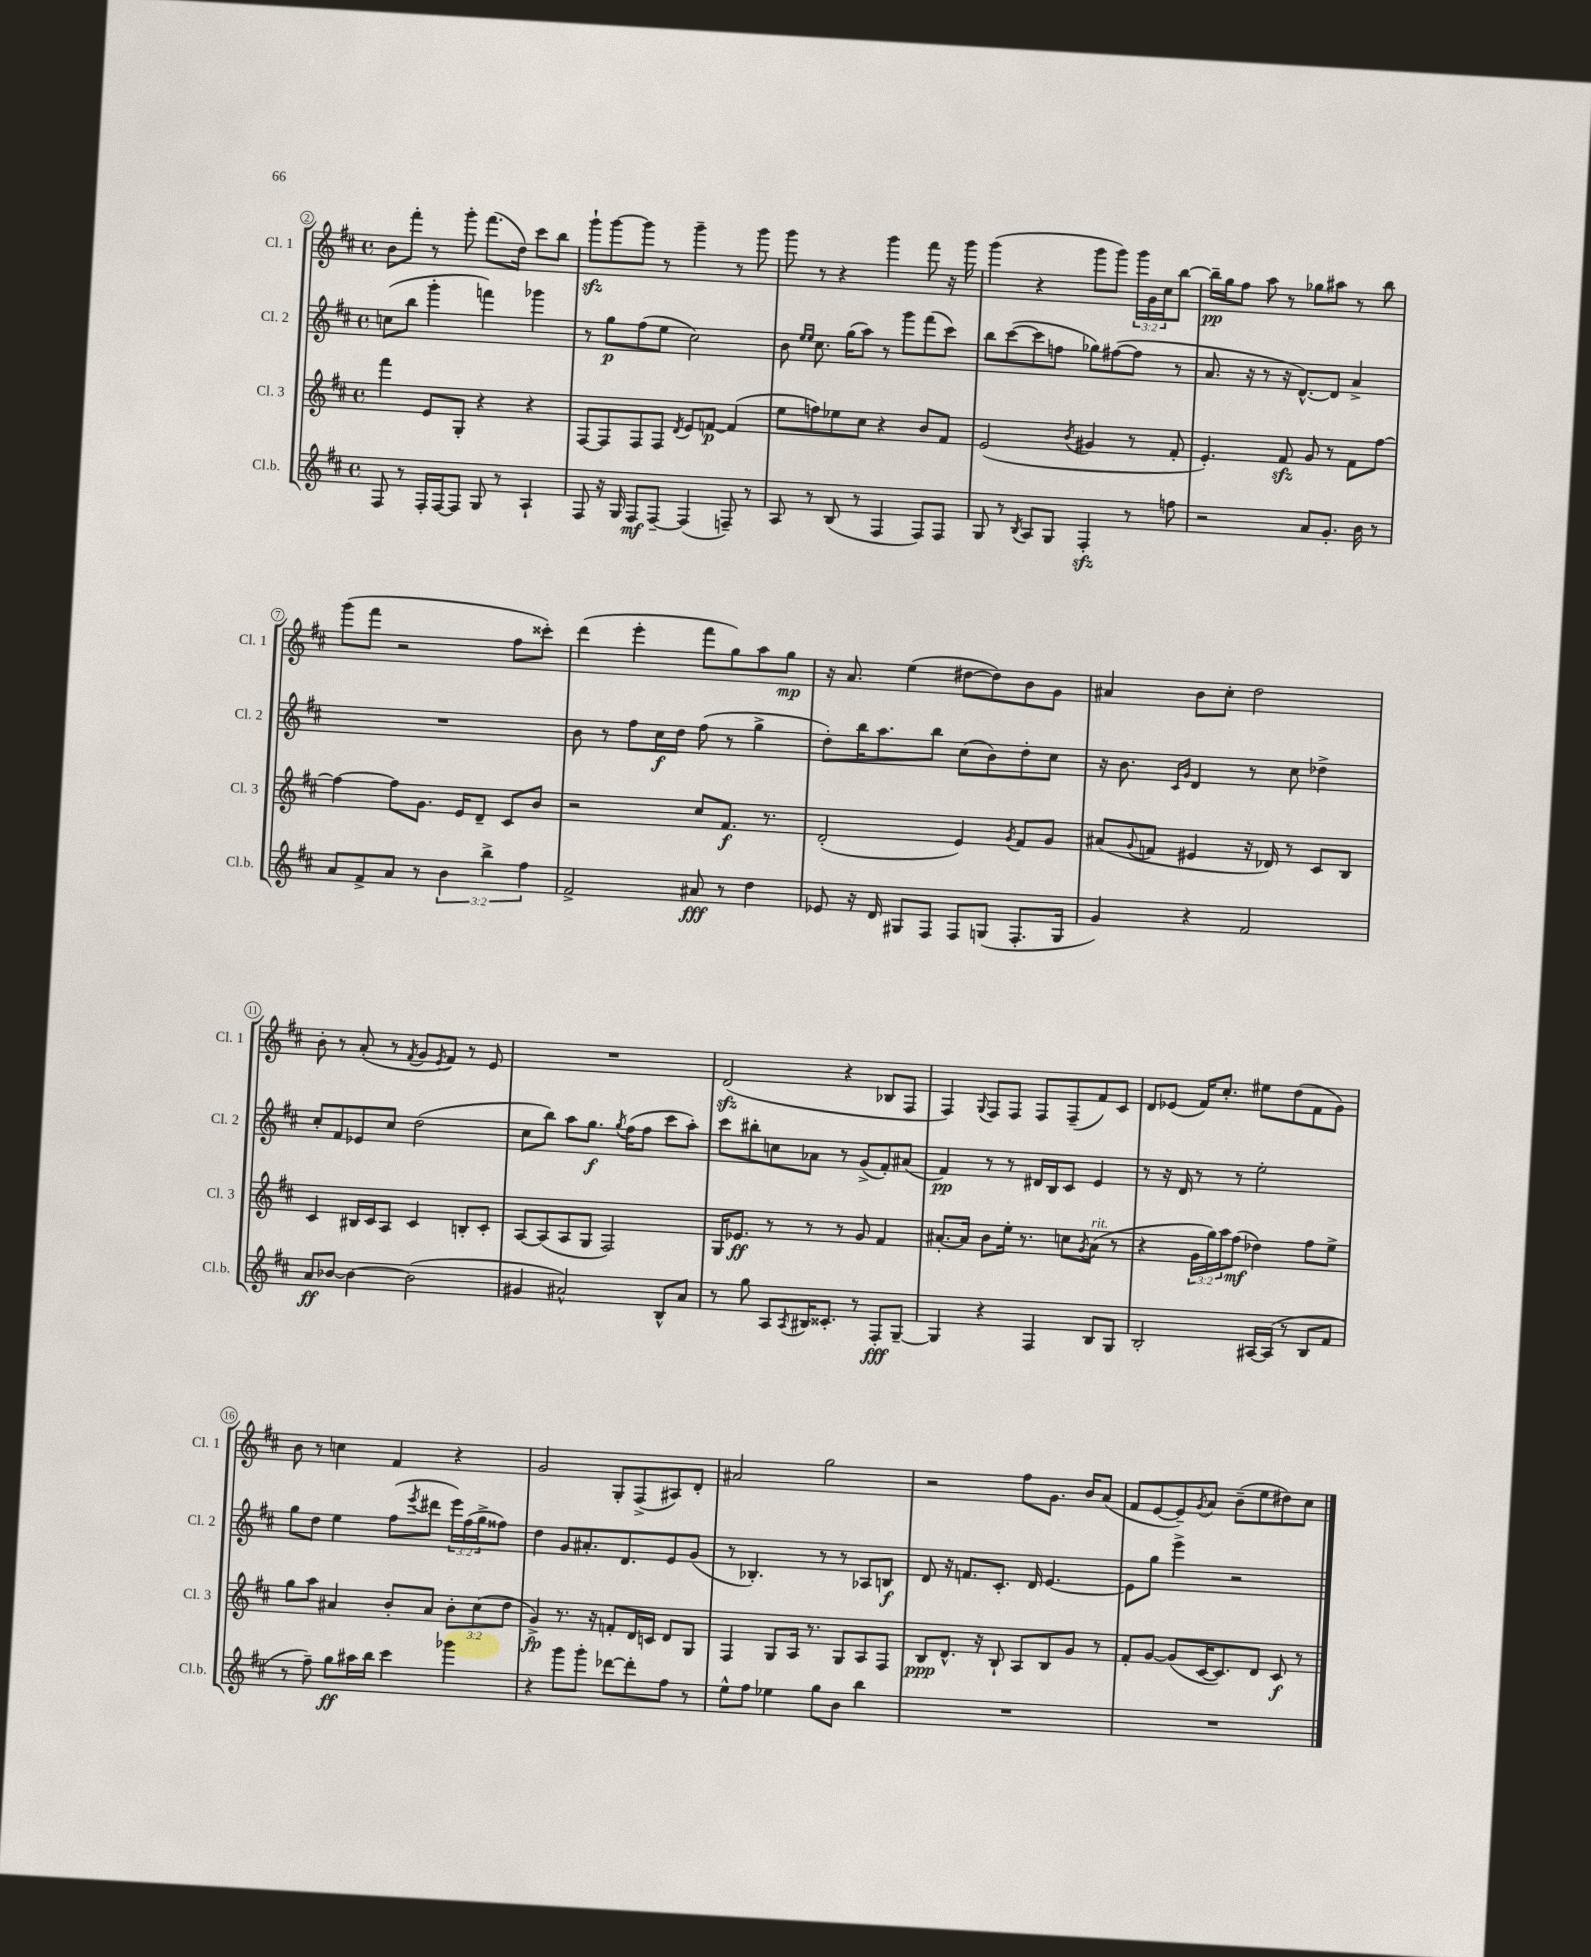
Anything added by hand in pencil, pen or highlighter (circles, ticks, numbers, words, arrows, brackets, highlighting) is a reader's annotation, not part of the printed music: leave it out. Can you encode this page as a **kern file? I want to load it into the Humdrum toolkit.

**kern	**dynam	**kern	**dynam	**kern	**dynam	**kern	**dynam
*part4	*part4	*part3	*part3	*part2	*part2	*part1	*part1
*staff4	*staff4	*staff3	*staff3	*staff2	*staff2	*staff1	*staff1
*I"Cl.b.	*	*I"Cl. 3	*	*I"Cl. 2	*	*I"Cl. 1	*
*I'Cl.b.	*	*I'Cl. 3	*	*I'Cl. 2	*	*I'Cl. 1	*
*clefG2	*	*clefG2	*	*clefG2	*	*clefG2	*
*k[f#c#]	*	*k[f#c#]	*	*k[f#c#]	*	*k[f#c#]	*
*M4/4	*	*M4/4	*	*M4/4	*	*M4/4	*
*met(c)	*	*met(c)	*	*met(c)	*	*met(c)	*
=2	=2	=2	=2	=2	=2	=2	=2
8F#/	.	4fff#\	.	(8ccn\L	.	8b\L	.
8r	.	.	.	8bb\J	.	8fff#'\J	.
16F#'/LL	.	8e/L	.	4ggg'\	.	8r	.
[16F#/J	.	.	.	.	.	.	.
8F#/J]	.	8G'/J	.	.	.	8ggg'\	.
8G/	.	4r	.	4fffn\)	.	(8.fff#\L	.
8r	.	.	.	.	.	.	.
.	.	.	.	.	.	16dd\Jk)	.
4A`/	.	4r	.	4ggg-X\	.	8ccc#\L	.
.	.	.	.	.	.	8bb\J	.
=3	=3	=3	=3	=3	=3	=3	=3
8F#/	.	[8F#/L	.	8r	.	8gggzz`\L	.
16r	.	8F#/]	.	8gg\L	p	[8ggg\	.
16G/	.	.	.	.	.	.	.
8F#/L	mf	8F#/	.	(8ff#\	.	8ggg\J]	.
[8F#~/J	.	8F#/J	.	8ee\J	.	8r	.
.	.	8qd/	.	.	.	.	.
(4F#/]	.	8e/L	.	2cc#\)	.	4ggg~\	.
.	.	[8fn/J	p	.	.	.	.
8Fn~/)	.	(4f/]	.	.	.	8r	.
8r	.	.	.	.	.	8ggg\	.
=4	=4	=4	=4	=4	=4	=4	=4
8A/	.	8ee\L	.	8b\	.	8ggg\	.
.	.	.	.	16qqee/LL	.	.	.
.	.	.	.	16qqee/JJ	.	.	.
8r	.	8ffn\)	.	8.cc#\	.	8r	.
(8B/	.	8ee-X\	.	.	.	4r	.
.	.	.	.	(16gg\KL	.	.	.
8r	.	8cc#\J	.	8aa\J)	.	.	.
4F#/	.	4r	.	8r	.	4ggg\	.
.	.	.	.	8ggg\L	.	.	.
8F#/L)	.	8b/L	.	(8fff#\	.	8fff#\	.
8F#/J	.	8f#/J	.	8ccc#\J)	.	16r	.
.	.	.	.	.	.	16ggg\	.
=5	=5	=5	=5	=5	=5	=5	=5
8G/	.	(2e/	.	8bb\L	.	(4ggg\	.
8r	.	.	.	([8ccc#\	.	.	.
8qB/	.	.	.	.	.	.	.
8A/L	.	.	.	8ccc#\]	.	4r	.
8G/J	.	.	.	8ffn\J	.	.	.
.	.	8qb/	.	.	.	.	.
4F#zz'/	.	4g#X/	.	8gg-X\L)	.	8ggg\L	.
.	.	.	.	([8ff#X\	.	8ggg\J)	.
8r	.	8r	.	8ff#\J]	.	24ggg\LL	.
.	.	.	.	.	.	24g\	.
.	.	.	.	.	.	24cc#\J	.
8ffn\	.	8f#'/	.	8r	.	[8bb\J	.
=6	=6	=6	=6	=6	=6	=6	=6
2r	.	4.e'/)	.	8.a/	.	16bb~\LL]	pp
.	.	.	.	.	.	16gg\J	.
.	.	.	.	.	.	8ff#\J	.
.	.	.	.	16r	.	.	.
.	.	.	.	8r	.	8aa\	.
.	.	8f#zz/	.	16r	.	8r	.
.	.	.	.	[8.d^^/L)	.	.	.
8a/L	.	8g/	.	.	.	8gg-X\L	.
8.g'/J	.	8r	.	8d/J]	.	8aa#X\J	.
.	.	8f#\L	.	4a^/	.	8r	.
16b\	.	.	.	.	.	.	.
8r	.	[8ff#\J	.	.	.	8bb\	.
!!LO:LB:g=z
=7	=7	=7	=7	=7	=7	=7	=7
8a/L	.	4ff#\_	.	1r	.	(8ggg\L	.
8f#^/	.	.	.	.	.	8fff#\J	.
8a/J	.	8ff#\L]	.	.	.	2r	.
8r	.	8.g\J	.	.	.	.	.
6b\	.	.	.	.	.	.	.
.	.	16e/KL	.	.	.	.	.
.	.	8d~/J	.	.	.	.	.
6bb^\	.	.	.	.	.	.	.
.	.	8c#/L	.	.	.	8ff#\L	.
6ff#\	.	.	.	.	.	.	.
.	.	8b/J	.	.	.	8ccc##X'\J)	.
=8	=8	=8	=8	=8	=8	=8	=8
2f#^/	.	2r	.	8b\	.	(4ddd\	.
.	.	.	.	8r	.	.	.
.	.	.	.	8ff#\L	.	4eee'\	.
.	.	.	.	16cc#\L	f	.	.
.	.	.	.	16dd\JJ	.	.	.
8a#X/	fff	8cc#/L	.	(8ff#\	.	8fff#\L	.
8r	.	8.f#/J	f	8r	.	8gg\)	.
4dd\	.	.	.	4gg^\	.	8aa\	.
.	.	8.r	.	.	.	.	.
.	.	.	.	.	.	8gg\J	mp
=9	=9	=9	=9	=9	=9	=9	=9
8e-X/	.	(2d'/	.	8dd'\L)	.	16r	.
.	.	.	.	.	.	8.a/	.
16r	.	.	.	16bb\K	.	.	.
16d/	.	.	.	8.aa\	.	.	.
8G#X/L	.	.	.	.	.	(4ee\	.
8F#/J	.	.	.	8bb\J	.	.	.
8F#/L	.	4e/)	.	(8cc#\L	.	[8dd#X\L	.
(8Gn/J	.	.	.	8b\)	.	8dd#\])	.
.	.	8qg/	.	.	.	.	.
8.F#'/L	.	8f#/L	.	8dd'\	.	8b\	.
.	.	8g/J	.	8cc#\J	.	8g\J	.
16G/Jk	.	.	.	.	.	.	.
=10	=10	=10	=10	=10	=10	=10	=10
4g/)	.	(8a#X/L	.	16r	.	4a#X/	.
.	.	.	.	8.b\	.	.	.
.	.	8qqg/	.	.	.	.	.
.	.	8fn/J	.	.	.	.	.
.	.	.	.	16qqc#/LL	.	.	.
.	.	.	.	16qqg/JJ	.	.	.
4r	.	4e#X/	.	4d/	.	8b\L	.
.	.	.	.	.	.	8cc#'\J	.
2f#/	.	16r	.	8r	.	2dd\	.
.	.	16d-X/)	.	.	.	.	.
.	.	8r	.	8cc#\	.	.	.
.	.	8c#/L	.	4dd-X^\	.	.	.
.	.	8B/J	.	.	.	.	.
!!LO:LB:g=z
=11	=11	=11	=11	=11	=11	=11	=11
8a/L	ff	4c#/	.	8cc#'/L	.	8b'\	.
[8b-X/J	.	.	.	8f#/	.	8r	.
4b-\_	.	16B#X/LL	.	8e-X/	.	(8a'/	.
.	.	16c#/J	.	.	.	.	.
.	.	8A/J	.	8cc#/J	.	8r	.
.	.	.	.	.	.	8qf#/	.
(2b-\]	.	4c#/	.	(2dd\	.	8g/L	.
.	.	.	.	.	.	8qe/	.
.	.	.	.	.	.	8f#/J)	.
.	.	8Bn'/L	.	.	.	8r	.
.	.	8c#'/J	.	.	.	8e/	.
=12	=12	=12	=12	=12	=12	=12	=12
4g#X/	.	[8A/L	.	8cc#\L	.	1r	.
.	.	(8A/]	.	8bb\J)	.	.	.
2a#X^^/)	.	8A/	.	8aa\L	.	.	.
.	.	8G/J	.	8.gg\J	f	.	.
.	.	2F#/)	.	.	.	.	.
.	.	.	.	8qgg/	.	.	.
.	.	.	.	(16ff#\KL	.	.	.
.	.	.	.	8ff#\J	.	.	.
8B^^/L	.	.	.	8ccc#\L	.	.	.
8a#/J	.	.	.	8aa'\J)	.	.	.
=13	=13	=13	=13	=13	=13	=13	=13
8r	.	16G/KL	.	8ccc#\L	.	(2dzz/	.
.	.	8.e-X/J	ff	.	.	.	.
8gg\	.	.	.	8bb#X'\	.	.	.
8A/L	.	8r	.	8ccn\	.	.	.
8qA/	.	.	.	.	.	.	.
16B#X/K	.	8r	.	8a-X\J	.	.	.
8.c##X'/J	.	.	.	.	.	.	.
.	.	8r	.	8r	.	4r	.
8r	.	8g/	.	(8g^/L	.	.	.
8F#'/L	fff	4f#/	.	8f#'/)	.	8B-X/L	.
[8G~/J	.	.	.	(8a#X/J	.	8F#/J	.
=14	=14	=14	=14	=14	=14	=14	=14
4G/]	.	[8.a#X'/L	.	4f#/)	pp	4F#/)	.
.	.	16a#/Jk]	.	.	.	.	.
.	.	.	.	.	.	8qqG/	.
4r	.	8b\L	.	8r	.	8F#/L	.
.	.	16ee'\Jk	.	8r	.	8F#/J	.
.	.	8.r	.	.	.	.	.
4F#/	.	.	.	16d#X/LL	.	8F#/L	.
.	.	.	.	16B/J	.	.	.
.	.	8ccn\L	.	8c#/J	.	(8F#~/	.
.	.	8qg/	.	.	.	.	.
!	!	!LO:TX:a:i:t=rit.	!	!	!	!	!
8B/L	.	(8a#\J	.	4e/	.	8f#/)	.
8G/J	.	8r	.	.	.	8c#/J	.
=15	=15	=15	=15	=15	=15	=15	=15
2B'/	.	4r	.	8r	.	8d/L	.
.	.	.	.	16r	.	(8e-X/J	.
.	.	.	.	16d/	.	.	.
.	.	24g\LL	.	8r	.	16f#/KL)	.
.	.	24gg\)	.	.	.	.	.
.	.	.	.	.	.	8.cc#'/J	.
.	.	24aa\J	.	.	.	.	.
.	.	(8ff#\J	mf	8r	.	.	.
[16A#X/LL	.	4dd-X\)	.	2ee'\	.	8ee#X\L	.
(16A#/JJ]	.	.	.	.	.	.	.
8r	.	.	.	.	.	(8dd\	.
8B/L	.	8ff#\L	.	.	.	8f#\	.
8f#/J	.	8ee^\J	.	.	.	8g\J)	.
!!LO:LB:g=z
=16	=16	=16	=16	=16	=16	=16	=16
8r	.	8gg\L	.	8gg\L	.	8b\	.
8ff#~\)	.	8aa\J	.	8dd\J	.	8r	.
8gg\L	ff	4a#X/	.	4ee\	.	4ccn\	.
16aa#X\L	.	.	.	.	.	.	.
16bb\JJ	.	.	.	.	.	.	.
4ccc#\	.	8b'/L	.	(8ff#\L	.	4f#/	.
.	.	.	.	8qeee/	.	.	.
.	.	8a#/J	.	8ddd#X\J	.	.	.
4ggg-X\	.	12b'\L	.	24eee\LL)	.	4r	.
.	.	.	.	(24ff#\	.	.	.
.	.	(12cc#\	.	24gg^\J	.	.	.
.	.	.	.	8ff##X\J)	.	.	.
.	.	12dd\J	.	.	.	.	.
=17	=17	=17	=17	=17	=17	=17	=17
4r	.	4g^/)	fp	4dd\	.	2g/	.
8ggg\L	.	8.r	.	8g/L	.	.	.
8ggg'\J	.	.	.	8.a#X'/	.	.	.
.	.	16r	.	.	.	.	.
[8ddd-X\L	.	8fn'/L	.	.	.	8G'/L	.
.	.	.	.	8.d/	.	.	.
8ddd-'\]	.	16d/L	.	.	.	(8F#^/	.
.	.	16cn/JJ	.	.	.	.	.
8ff#\J	.	8d/L	.	8e/	.	8A#X/)	.
8r	.	8G/J	.	(8g/J	.	8d'/J	.
=18	=18	=18	=18	=18	=18	=18	=18
8ee^^\L	.	4F#/	.	8r	.	2a#X/	.
8ff#\J	.	.	.	4.B-X'/)	.	.	.
4ee-X\	.	8G/L	.	.	.	.	.
.	.	16A/Jk	.	.	.	.	.
.	.	8.r	.	.	.	.	.
8gg\L	.	.	.	8r	.	2gg\	.
8b\J	.	8G/L	.	8r	.	.	.
4bb\	.	8A/	.	8A-X/L	.	.	.
.	.	8F#/J	.	8Bn/J	f	.	.
=19	=19	=19	=19	=19	=19	=19	=19
1r	.	8B/L	ppp	8d/	.	2r	.
.	.	8.d^^/J	.	16r	.	.	.
.	.	.	.	8.fn/L	.	.	.
.	.	16r	.	.	.	.	.
.	.	8B`/	.	8.c#'/J	.	.	.
.	.	8A/L	.	.	.	8ff#\L	.
.	.	.	.	16d/	.	.	.
.	.	8B/	.	[4.e/	.	8.g\J	.
.	.	8g/J	.	.	.	.	.
.	.	.	.	.	.	16b/KL	.
.	.	8r	.	.	.	(8a/J	.
=20	=20	=20	=20	=20	=20	=20	=20
1r	.	8f#'/L	.	8e\L]	.	8f#/L	.
.	.	[8g/J	.	8gg\J	.	[8e/	.
.	.	(8g/L]	.	4eee^\	.	8e~/])	.
.	.	.	.	.	.	8qg/	.
.	.	[16c#/K	.	.	.	8a/J	.
.	.	8.c#/])	.	.	.	.	.
.	.	.	.	2r	.	(8b~\L	.
.	.	8d/J	.	.	.	8ee\	.
.	.	8c#/	f	.	.	8dd#X\)	.
.	.	8r	.	.	.	8cc#\J	.
==	==	==	==	==	==	==	==
*-	*-	*-	*-	*-	*-	*-	*-
